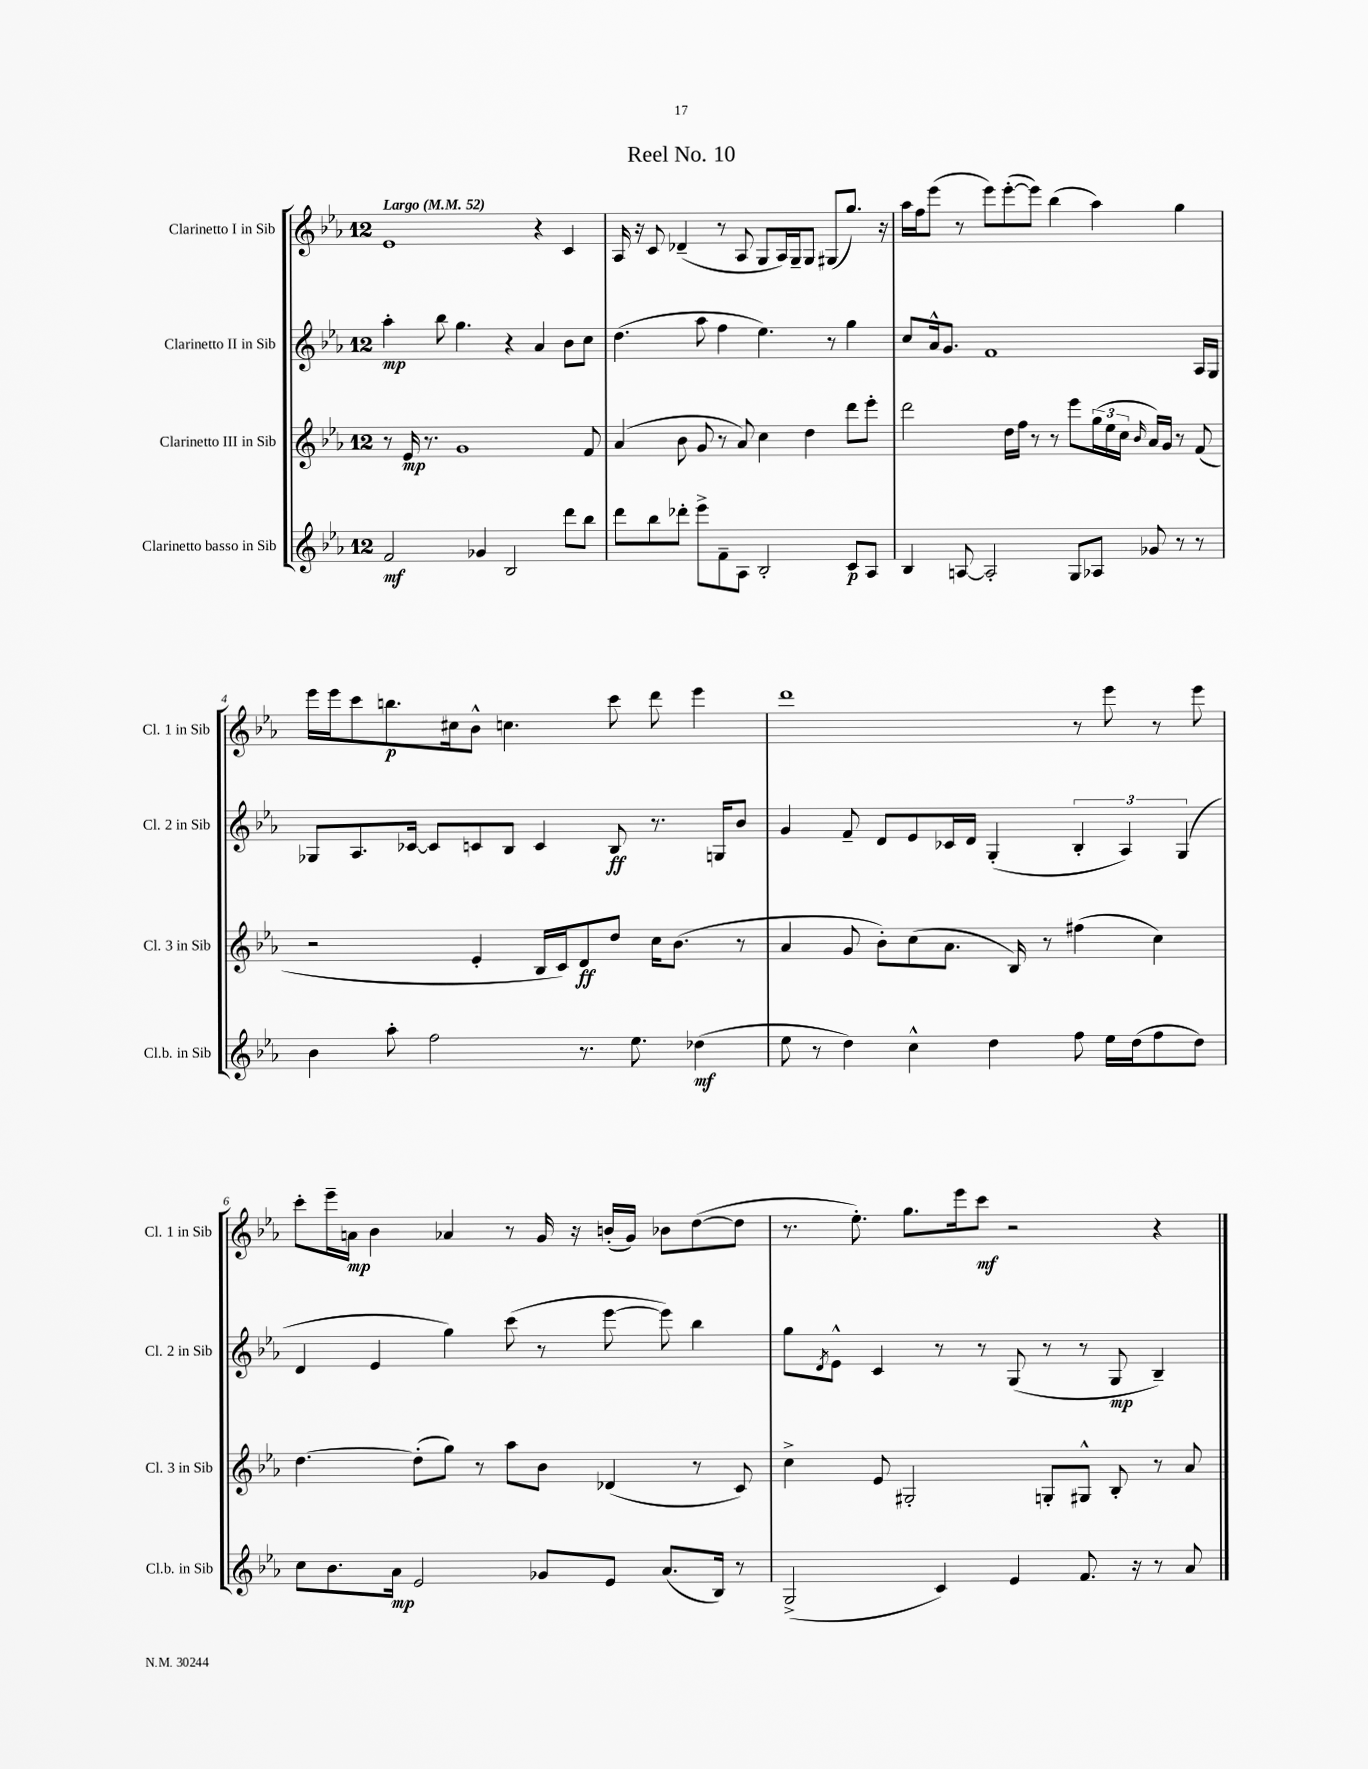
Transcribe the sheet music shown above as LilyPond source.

\header { title = "Reel No. 10" }
<<
\new StaffGroup <<
\new Staff = "s0" \with { instrumentName = "Clarinetto I in Sib" shortInstrumentName = "Cl. 1 in Sib" } {
    \clef treble \key ees \major \once \override Staff.TimeSignature.style = #'single-digit \time 12/8 \tempo "Largo" 4 = 52
    ees'1 r4 c'4 |
    aes16 r16 c'8 des'4--( r8 aes8 g8 aes16) g16-- g8 gis8( g''8.) r16 |
    aes''16 f''16 ees'''8( r8 ees'''8) ees'''8~-.( ees'''8) bes''4( aes''4) g''4 |
    ees'''16 ees'''16 c'''8 b''8.\p cis''16 bes'8-^ c''4. c'''8 d'''8 ees'''4 |
    d'''1 r8 ees'''8 r8 ees'''8 |
    c'''8-. ees'''16-- a'16\mp bes'4 aes'4 r8 g'16 r16 b'16-.( g'16) bes'8 d''8~( d''8 |
    r8. ees''8.-.) g''8. ees'''16 c'''8\mf r2 r4 \bar "|." |
}
\new Staff = "s1" \with { instrumentName = "Clarinetto II in Sib" shortInstrumentName = "Cl. 2 in Sib" } {
    \clef treble \key ees \major \once \override Staff.TimeSignature.style = #'single-digit \time 12/8
    aes''4-.\mp bes''8 g''4. r4 aes'4 bes'8 c''8 |
    d''4.( aes''8 f''4 ees''4.) r8 g''4 |
    c''8 aes'16-^ g'8. f'1 aes16 g16 |
    ges8 aes8. ces'16~ ces'8 c'8 bes8 c'4 bes8\ff r8. g16 bes'8 |
    g'4 f'8-- d'8 ees'8 ces'16 d'16 g4-.( \tuplet 3/2 { bes4-. aes4) g4( } |
    d'4 ees'4 g''4) c'''8( r8 ees'''8~ ees'''8) bes''4 |
    g''8 \acciaccatura { d'8 } ees'8-^ c'4 r8 r8 g8( r8 r8 g8\mp bes4--) \bar "|." |
}
\new Staff = "s2" \with { instrumentName = "Clarinetto III in Sib" shortInstrumentName = "Cl. 3 in Sib" } {
    \clef treble \key ees \major \once \override Staff.TimeSignature.style = #'single-digit \time 12/8
    r8 ees'16\mp r8. g'1 f'8 |
    aes'4( bes'8 g'8 r8 aes'8) c''4 d''4 d'''8 ees'''8-. |
    d'''2 d''16 f''16 r8 r8 ees'''8 \tuplet 3/2 { g''16( ees''16 c''16 } \grace { bes'16 } aes'16) g'16 r8 f'8( |
    r2 ees'4-. bes16 c'16) d'8\ff d''8 c''16 bes'8.( r8 |
    aes'4 g'8 bes'8-.) c''8( aes'8. bes16) r8 fis''4( c''4) |
    d''4.~ d''8-.( g''8) r8 aes''8 bes'8 des'4( r8 c'8) |
    c''4-> ees'8 gis2-. g8-. gis8-^ bes8-. r8 aes'8 \bar "|." |
}
\new Staff = "s3" \with { instrumentName = "Clarinetto basso in Sib" shortInstrumentName = "Cl.b. in Sib" } {
    \clef treble \key ees \major \once \override Staff.TimeSignature.style = #'single-digit \time 12/8
    f'2\mf ges'4 bes2 d'''8 bes''8 |
    d'''8 bes''8 des'''8-. ees'''8-> f'8-- aes8 bes2-. c'8\p aes8 |
    bes4 a8~ a2-. g8 aes8 ges'8 r8 r8 |
    bes'4 aes''8-. f''2 r8. ees''8. des''4\mf( |
    ees''8 r8 d''4) c''4-^ d''4 f''8 ees''16 d''16( f''8 d''8) |
    c''8 bes'8. aes'16\mp ees'2 ges'8 ees'8 aes'8.( bes16) r8 |
    g2->( c'4) ees'4 f'8. r16 r8 aes'8 \bar "|." |
}
>>
>>
